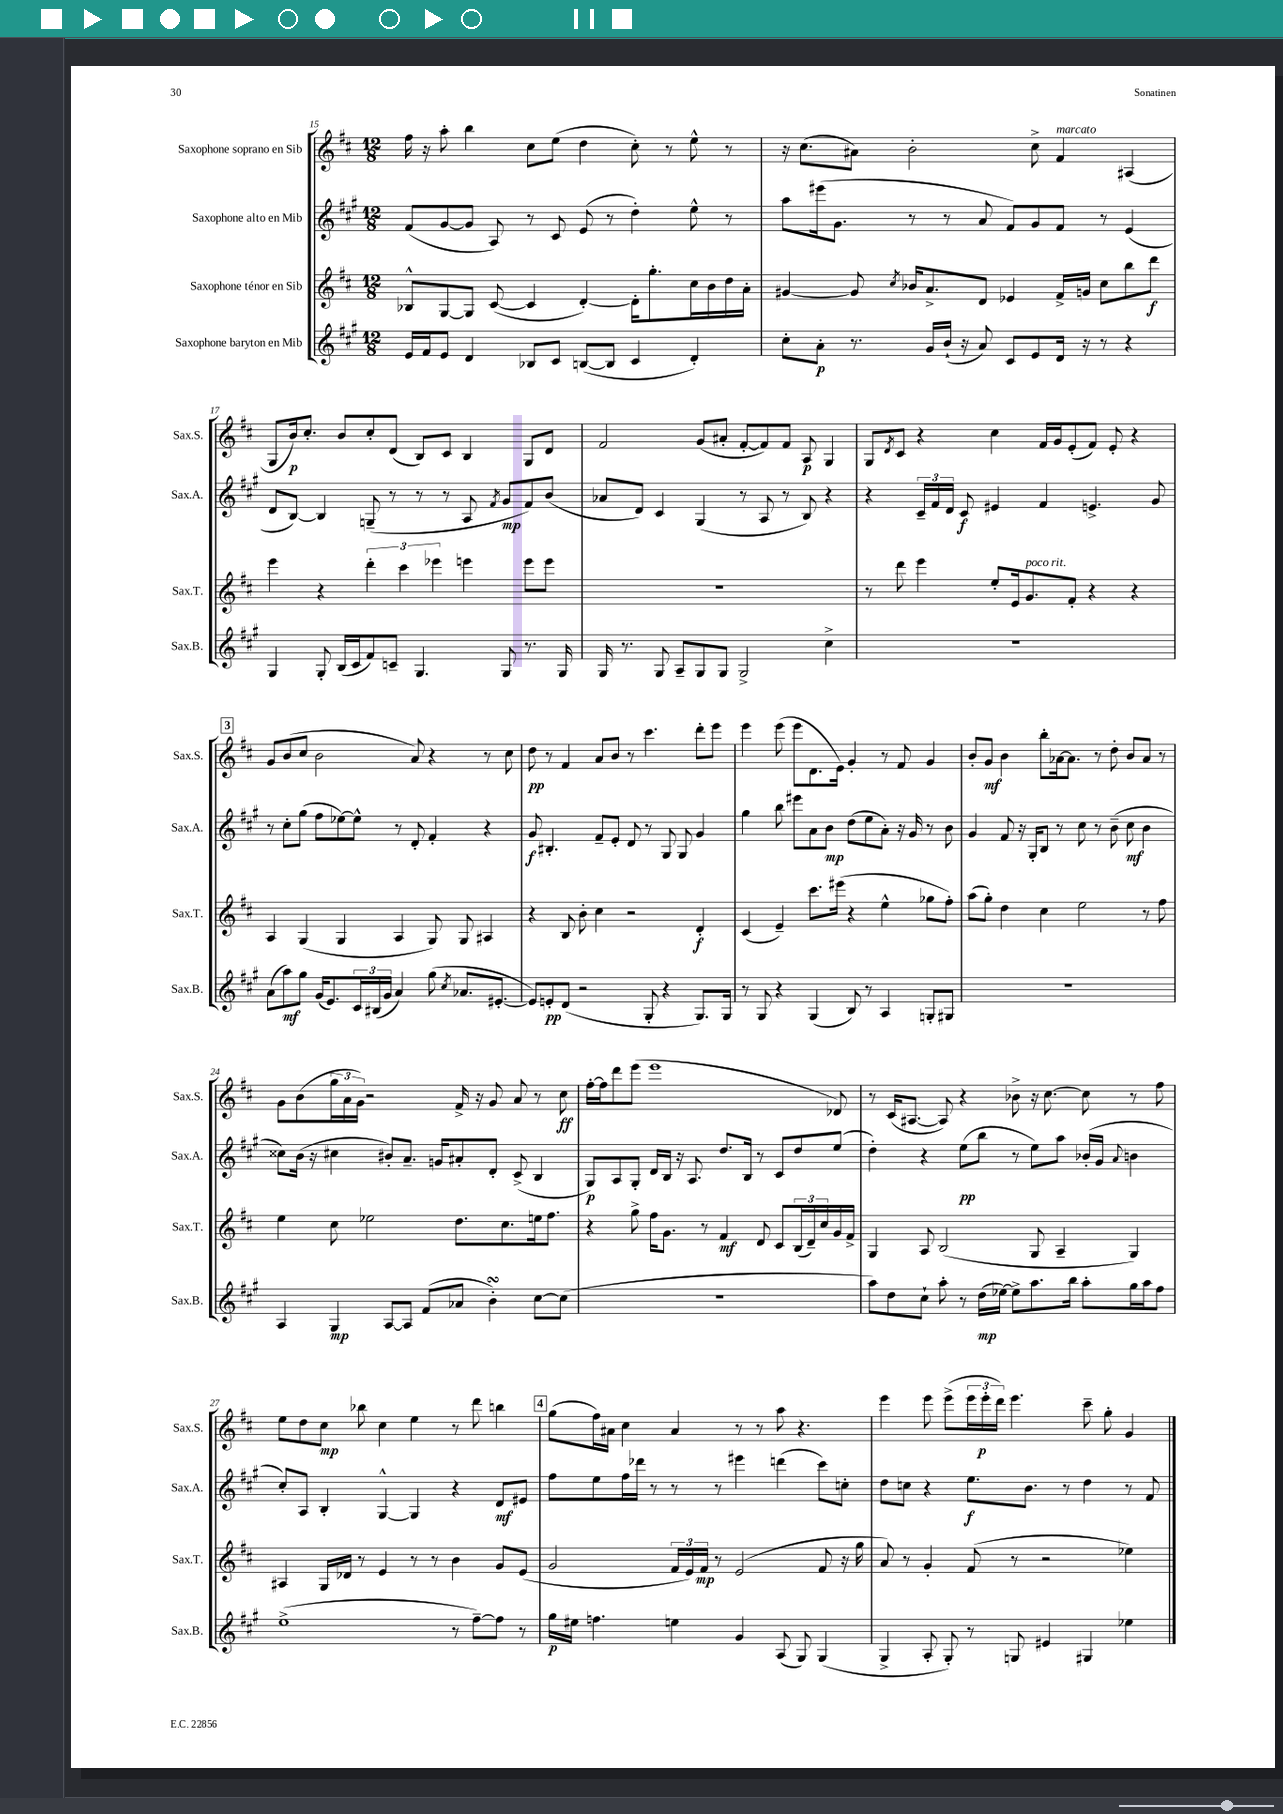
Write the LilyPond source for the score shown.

<<
\new StaffGroup <<
\new Staff = "s0" \with { instrumentName = "Saxophone soprano en Sib" shortInstrumentName = "Sax.S." } {
    \clef treble \key d \major \numericTimeSignature \time 12/8
    fis''16 r16 a''8-. b''4 cis''8 e''8( d''4 cis''8-.) r8 e''8-^ r8 |
    r16 cis''8.( ais'8) b'2-. cis''8-> fis'4^\markup { \italic "marcato" } ais4( |
    g8 b'16\p) cis''8.-. b'8 cis''8-. d'8( b8) cis'8 b4 g8 d'8 |
    fis'2 g'8( ais'8-. fis'8~-. fis'8) fis'8 a8\p g4 |
    g8 \acciaccatura { d'8 } cis'8 r4 cis''4 fis'16 g'16 e'8-.( fis'8) e'8-. r4 |
    \mark \markup { \box "3" } g'8 b'8( cis''8 b'2 a'8) r4 r8 cis''8 |
    d''8\pp r8 fis'4 a'8 b'8 r8 cis'''4. d'''8-. e'''8 |
    e'''4 e'''8( e'''8 d'8. e'16) g'4-. r8 fis'8 g'4 |
    b'8-. g'8\mf b'4 b''8-. aes'16~ aes'8. r8 d''8-. b'8 aes'8 r8 |
    g'8 b'8( \tuplet 3/2 { g''16 a'16 g'16) } r2 fis'16-> r16 g'8 a'8 r8 cis''8\ff |
    fis''16~-. fis''16 d'''8 e'''8( e'''1 des'8) |
    r8 cis'16( ais8.~ ais8) r4 bes'8-> r16 cis''8.~ cis''8 r8 fis''8 |
    e''8 d''8 cis''8\mp bes''8 cis''4 e''4 r8 d'''8 b''4 |
    \mark \markup { \box "4" } g''8( fis''16) ais'16 cis''4 ais'4 r8 r8 a''8 r4. |
    e'''4 e'''8 e'''8->( \tuplet 3/2 { e'''16 e'''16-.\p d'''16) } e'''4. cis'''8-- g''8-. g'4 \bar "|." |
}
\new Staff = "s1" \with { instrumentName = "Saxophone alto en Mib" shortInstrumentName = "Sax.A." } {
    \clef treble \key a \major \numericTimeSignature \time 12/8
    fis'8( gis'8~ gis'8 a8) r8 cis'8 e'8( r8 d''4-.) e''8-^ r8 |
    a''8 eis'''16( gis'8. r8 r8 a'8 fis'8) gis'8 fis'8 r8 e'4( |
    d'8 b8~) b4 g8--( r8 r8 r8 a8 \acciaccatura { fis'8 } gis'8\mp fis'8) b'8( |
    aes'8 d'8) cis'4 gis4( r8 a8 r8 b8) r4 |
    r4 \tuplet 3/2 { cis'16-- fis'16 d'16 } cis'8\f eis'4 fis'4 e'4.-> gis'8 |
    \mark \markup { \box "3" } r8 cis''8-. gis''8( fis''8 ees''8~) ees''8-^ r8 d'8-. fis'4-. r4 |
    gis'8\f bis4.-. fis'8-- e'8-. d'8 r8 gis8 gis8 gis'4 |
    gis''4 b''8 eis'''8 a'8 b'8\mp d''8( e''8 a'8-.) r16 gis'16 r8 b'8 |
    gis'4 fis'8 r16 gis16-. b8 r8 cis''8 r8 b'8--( cis''8\mf b'4 |
    cisis''8) b'16( r16 cis''4 bis'8-.) a'8.-- g'16 ais'8-. d'8-. cis'8->( b4 |
    gis8\p) a8 gis8-. d'16 b16 r16 a8. d''8. b16 r8 cis'8 d''8 e''8( |
    d''4-.) r4 e''8\pp( b''8 r8 e''8) a''8 bes'16-.( gis'16 \appoggiatura { a'8 } b'4 |
    cis''8-.) a8 b4-. gis4~-^ gis4 r4 d'8\mf eis'8 |
    \mark \markup { \box "4" } fis''8 e''8 fis''16 des'''16 r8 r8 r8 eis'''4 d'''4( cis'''8) c''8-. |
    d''8 c''8 r4 e''8.\f b'8. r8 d''4 r8 fis'8 \bar "|." |
}
\new Staff = "s2" \with { instrumentName = "Saxophone ténor en Sib" shortInstrumentName = "Sax.T." } {
    \clef treble \key d \major \numericTimeSignature \time 12/8
    bes8-^ g8~ g8 cis'8~( cis'4 d'4~-.) d'16-. g''8.-. cis''16 b'16 d''16 a'16-. |
    gis'4~ gis'8 \acciaccatura { cis''8 } bes'16 a'8.-> d'8 ees'4 fis'16-> g'16 cis''8 b''8 d'''8\f |
    e'''4 r4 \tuplet 3/2 { d'''4-. cis'''4 ees'''4 } e'''4 e'''8 e'''8 |
    R1. |
    r8 d'''8 e'''4 e''8-. e'16 g'8.^\markup { \italic "poco rit." } fis'8-. r4 r4 |
    \mark \markup { \box "3" } a4 g4( g4 a4 g8) g8 ais4 |
    r4 b8 b'8-. cis''4 r2 d'4-.\f |
    cis'4( e'4--) cis'''8. eis'''16( r4 e''4-^ ges''8 fis''8-.) |
    a''8( g''8-.) d''4 cis''4 e''2 r8 fis''8 |
    e''4 cis''8 ees''2 d''8. cis''8. e''16 fis''8. |
    r4 g''8-> fis''16 g'8. r8 fis'4\mf d'8 cis'8 \tuplet 3/2 { b16( d'16--) cis''16 } g'16 fis'16-> |
    g4 a8 b2( g8 a4-- g4) |
    ais4 g16 des'16 r8 e'4 r8 r8 b'4 g'8 e'8( |
    \mark \markup { \box "4" } g'2 \tuplet 3/2 { fis'16 e'16) fis'16\mp } r8 e'2( fis'8 r16 g''16 |
    a'8) r8 g'4-. fis'8( r8 r2 ees''4) \bar "|." |
}
\new Staff = "s3" \with { instrumentName = "Saxophone baryton en Mib" shortInstrumentName = "Sax.B." } {
    \clef treble \key a \major \numericTimeSignature \time 12/8
    e'16 fis'16 e'8 d'4 bes8 cis'8 b8~( b8 cis'4 d'4-.) |
    cis''8-. a'8-.\p r8. gis'16 b'16-!( r16 a'8) cis'8 e'8 d'16 r16 r8 r4 |
    gis4 gis8-. b16( cis'16 fis'8) c'8-- gis4. gis8 r8. gis16 |
    gis16 r8. gis8 a8-- gis8 gis8 gis2-> cis''4-> |
    R1. |
    \mark \markup { \box "3" } a'8( a''8\mf) gis''8 gis'16( e'8.) \tuplet 3/2 { cis'16 bis16( gis'16 } a'4) gis''8( \acciaccatura { cis''8 } aes'8. eis'8.~-. |
    eis'8) e'8-.\pp d'8( r2 gis8-. r4 gis8.) gis16 |
    r8 gis8 r4 gis4( b8) r8 a4 g8-. gis8 |
    R1. |
    a4 gis4\mp a8~ a8 fis'8( aes'8 b'4-.\turn) cis''8~ cis''8( |
    R1. |
    a''8) d''8 cis''8-! a''8-. r8 d''16\mp( ees''16~) ees''8-> a''8. b''16 a''8-. gis''16 a''16 fis''8 |
    e''1->( r8 fis''8~--) fis''8 r8 |
    \mark \markup { \box "4" } gis''16\p eis''16 f''4. e''4 gis'4 a8( gis8) gis4( |
    gis4-> a8-. gis8-.) r8 g8 eis'4 gis4 ees''4 \bar "|." |
}
>>
>>
\layout { \context { \Score currentBarNumber = #15 } }
